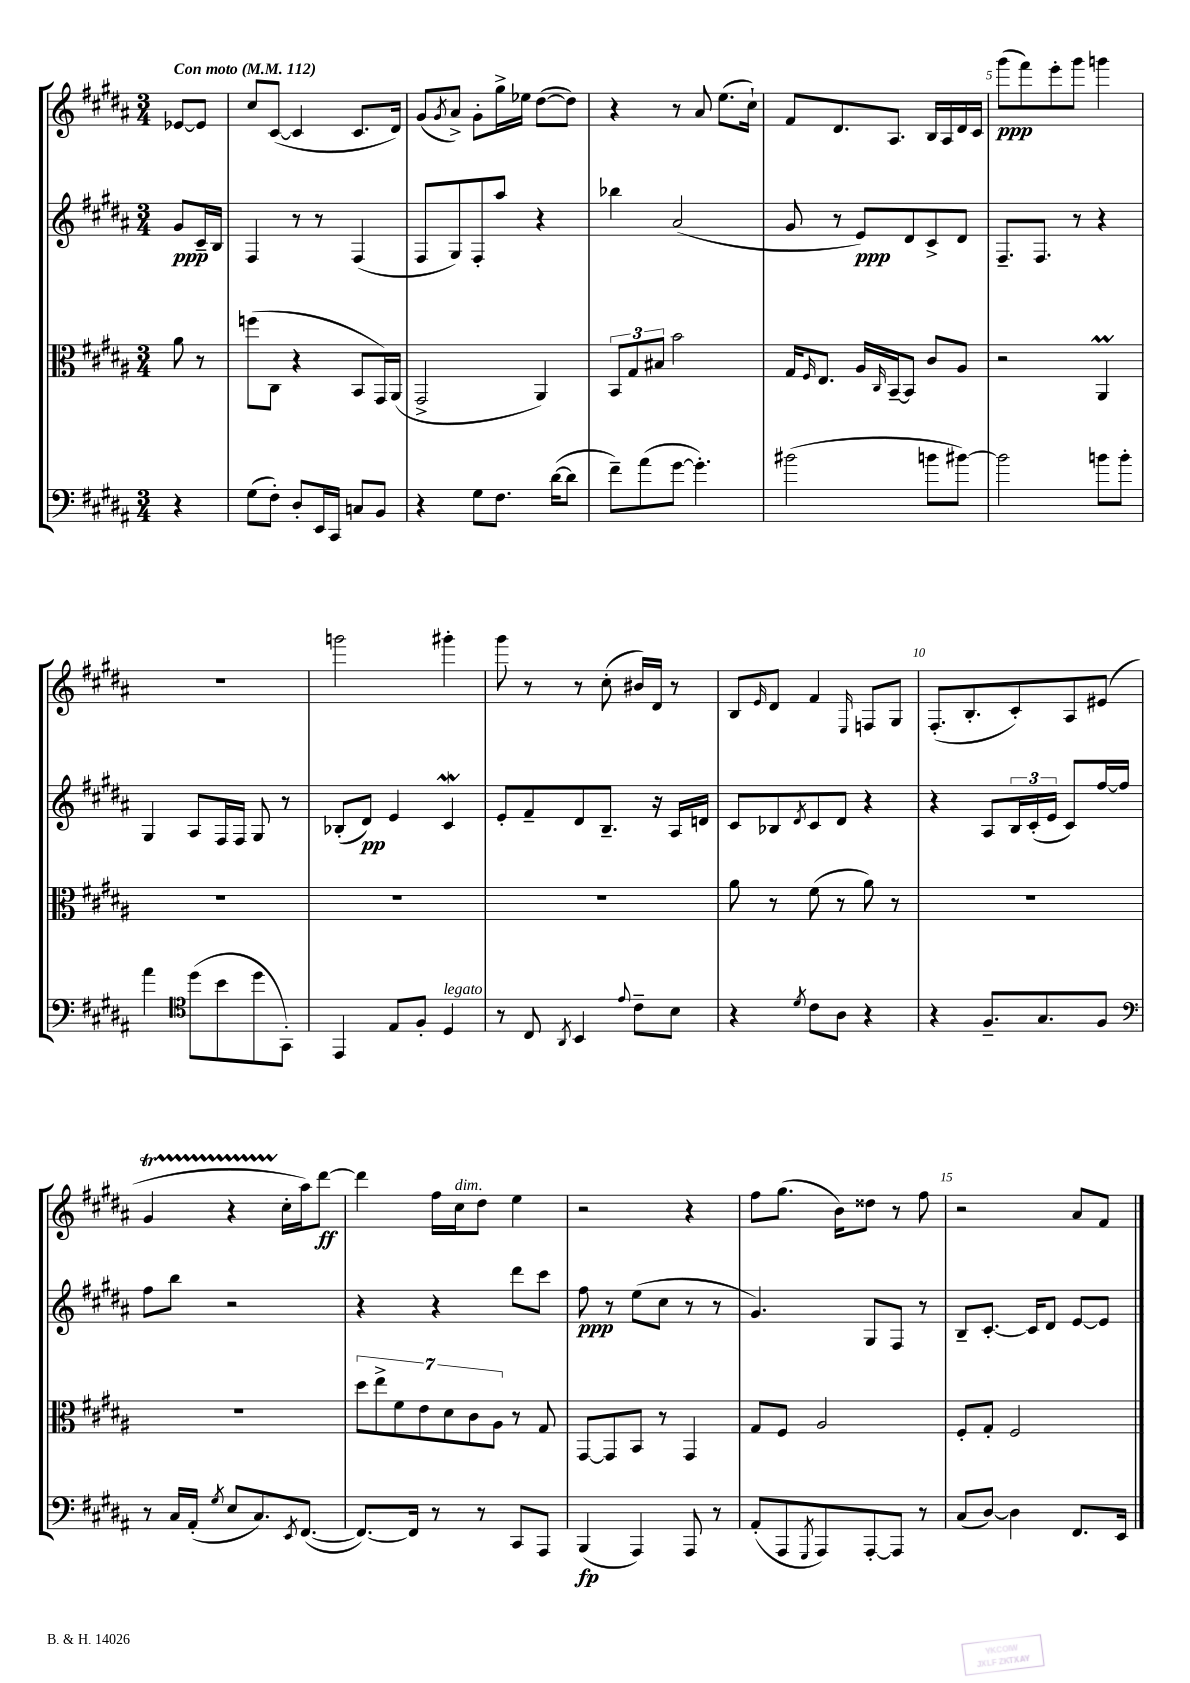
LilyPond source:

<<
\new StaffGroup <<
\new Staff = "s0" {
    \clef treble \key b \major \numericTimeSignature \time 3/4 \partial 4 \tempo "Con moto" 4 = 112
    ees'8~ ees'8 |
    cis''8 cis'8~( cis'4 cis'8. dis'16) |
    gis'8( \acciaccatura { gis'8 } ais'8->) gis'8-. gis''16-> ees''16 dis''8~( dis''8) |
    r4 r8 ais'8 e''8.( cis''16-!) |
    fis'8 dis'8. ais8. b16 ais16 dis'16 cis'16 |
    gis'''8\ppp( fis'''8) e'''8-. gis'''8 g'''4 |
    R2. |
    g'''2 gis'''4-. |
    gis'''8 r8 r8 cis''8-.( bis'16) dis'16 r8 |
    b8 \grace { e'16 } dis'8 fis'4 \grace { e16 } f8 gis8 |
    fis8.-.( b8.-. cis'8-.) ais8 eis'8( |
    gis'4\startTrillSpan r4 cis''16-.\stopTrillSpan ais''16) dis'''8~\ff |
    dis'''4 fis''16 cis''16^\markup { \italic "dim." } dis''8 e''4 |
    r2 r4 |
    fis''8 gis''8.( b'16) disis''8 r8 fis''8 |
    r2 ais'8 fis'8 \bar "|." |
}
\new Staff = "s1" {
    \clef treble \key b \major \numericTimeSignature \time 3/4 \partial 4
    gis'8\ppp cis'16-- b16 |
    fis4 r8 r8 fis4( |
    fis8 gis8) fis8-. ais''8 r4 |
    bes''4 ais'2( |
    gis'8 r8 e'8\ppp) dis'8 cis'8-> dis'8 |
    fis8.-- fis8. r8 r4 |
    gis4 ais8 fis16 fis16 gis8 r8 |
    bes8-.( dis'8\pp) e'4 cis'4\mordent |
    e'8-. fis'8-- dis'8 b8.-- r16 ais16 d'16 |
    cis'8 bes8 \acciaccatura { dis'8 } cis'8 dis'8 r4 |
    r4 ais8 \tuplet 3/2 { b16 cis'16-.( e'16 } cis'8) fis''16~ fis''16 |
    fis''8 b''8 r2 |
    r4 r4 dis'''8 cis'''8 |
    fis''8\ppp r8 e''8( cis''8 r8 r8 |
    gis'4.) gis8 fis8 r8 |
    b8-- cis'8.~-. cis'16 dis'8 e'8~ e'8 \bar "|." |
}
\new Staff = "s2" {
    \clef alto \key b \major \numericTimeSignature \time 3/4 \partial 4
    ais'8 r8 |
    f''8( cis8 r4 b,8 gis,16) ais,16( |
    gis,2-> ais,4) |
    \tuplet 3/2 { b,8 gis8 bis8 } b'2 |
    gis16 \grace { fis16 } e8. ais16 \grace { cis16 } b,16~-- b,8 cis'8 ais8 |
    r2 ais,4\prall |
    R2. |
    R2. |
    R2. |
    ais'8 r8 fis'8( r8 ais'8) r8 |
    R2. |
    R2. |
    \tuplet 7/4 { dis''8 e''8-> fis'8 e'8 dis'8 cis'8 ais8 } r8 gis8 |
    gis,8~ gis,8 b,8 r8 gis,4 |
    gis8 fis8 ais2 |
    fis8-. gis8-. fis2 \bar "|." |
}
\new Staff = "s3" {
    \clef bass \key b \major \numericTimeSignature \time 3/4 \partial 4
    r4 |
    gis8( fis8-.) dis8-. e,16 cis,16 c8 b,8 |
    r4 gis8 fis8. dis'16~( dis'8 |
    fis'8--) ais'8( gis'8~ gis'4.-.) |
    bis'2( b'8 bis'8~) |
    bis'2 b'8 b'8-. |
    ais'4 \clef tenor dis''8( b'8 dis''8 gis,8-.) |
    e,4 e8 fis8-. dis4^\markup { \italic "legato" } |
    r8 cis8 \acciaccatura { ais,8 } b,4 \appoggiatura { e'8 } cis'8-- b8 |
    r4 \acciaccatura { dis'8 } cis'8 ais8 r4 |
    r4 fis8.-- gis8. fis8 |
    \clef bass r8 cis16 ais,16-.( \acciaccatura { gis8 } e8 cis8.) \acciaccatura { e,8 } fis,8.~( |
    fis,8.~) fis,16 r8 r8 cis,8 ais,,8 |
    b,,4\fp( ais,,4) ais,,8 r8 |
    ais,8-.( ais,,8 \acciaccatura { gis,,8 } ais,,8) ais,,8~-. ais,,8 r8 |
    cis8( dis8~) dis4 fis,8. e,16 \bar "|." |
}
>>
>>
\layout { \context { \Score \override BarNumber.break-visibility = ##(#f #t #t) barNumberVisibility = #(every-nth-bar-number-visible 5) } }
